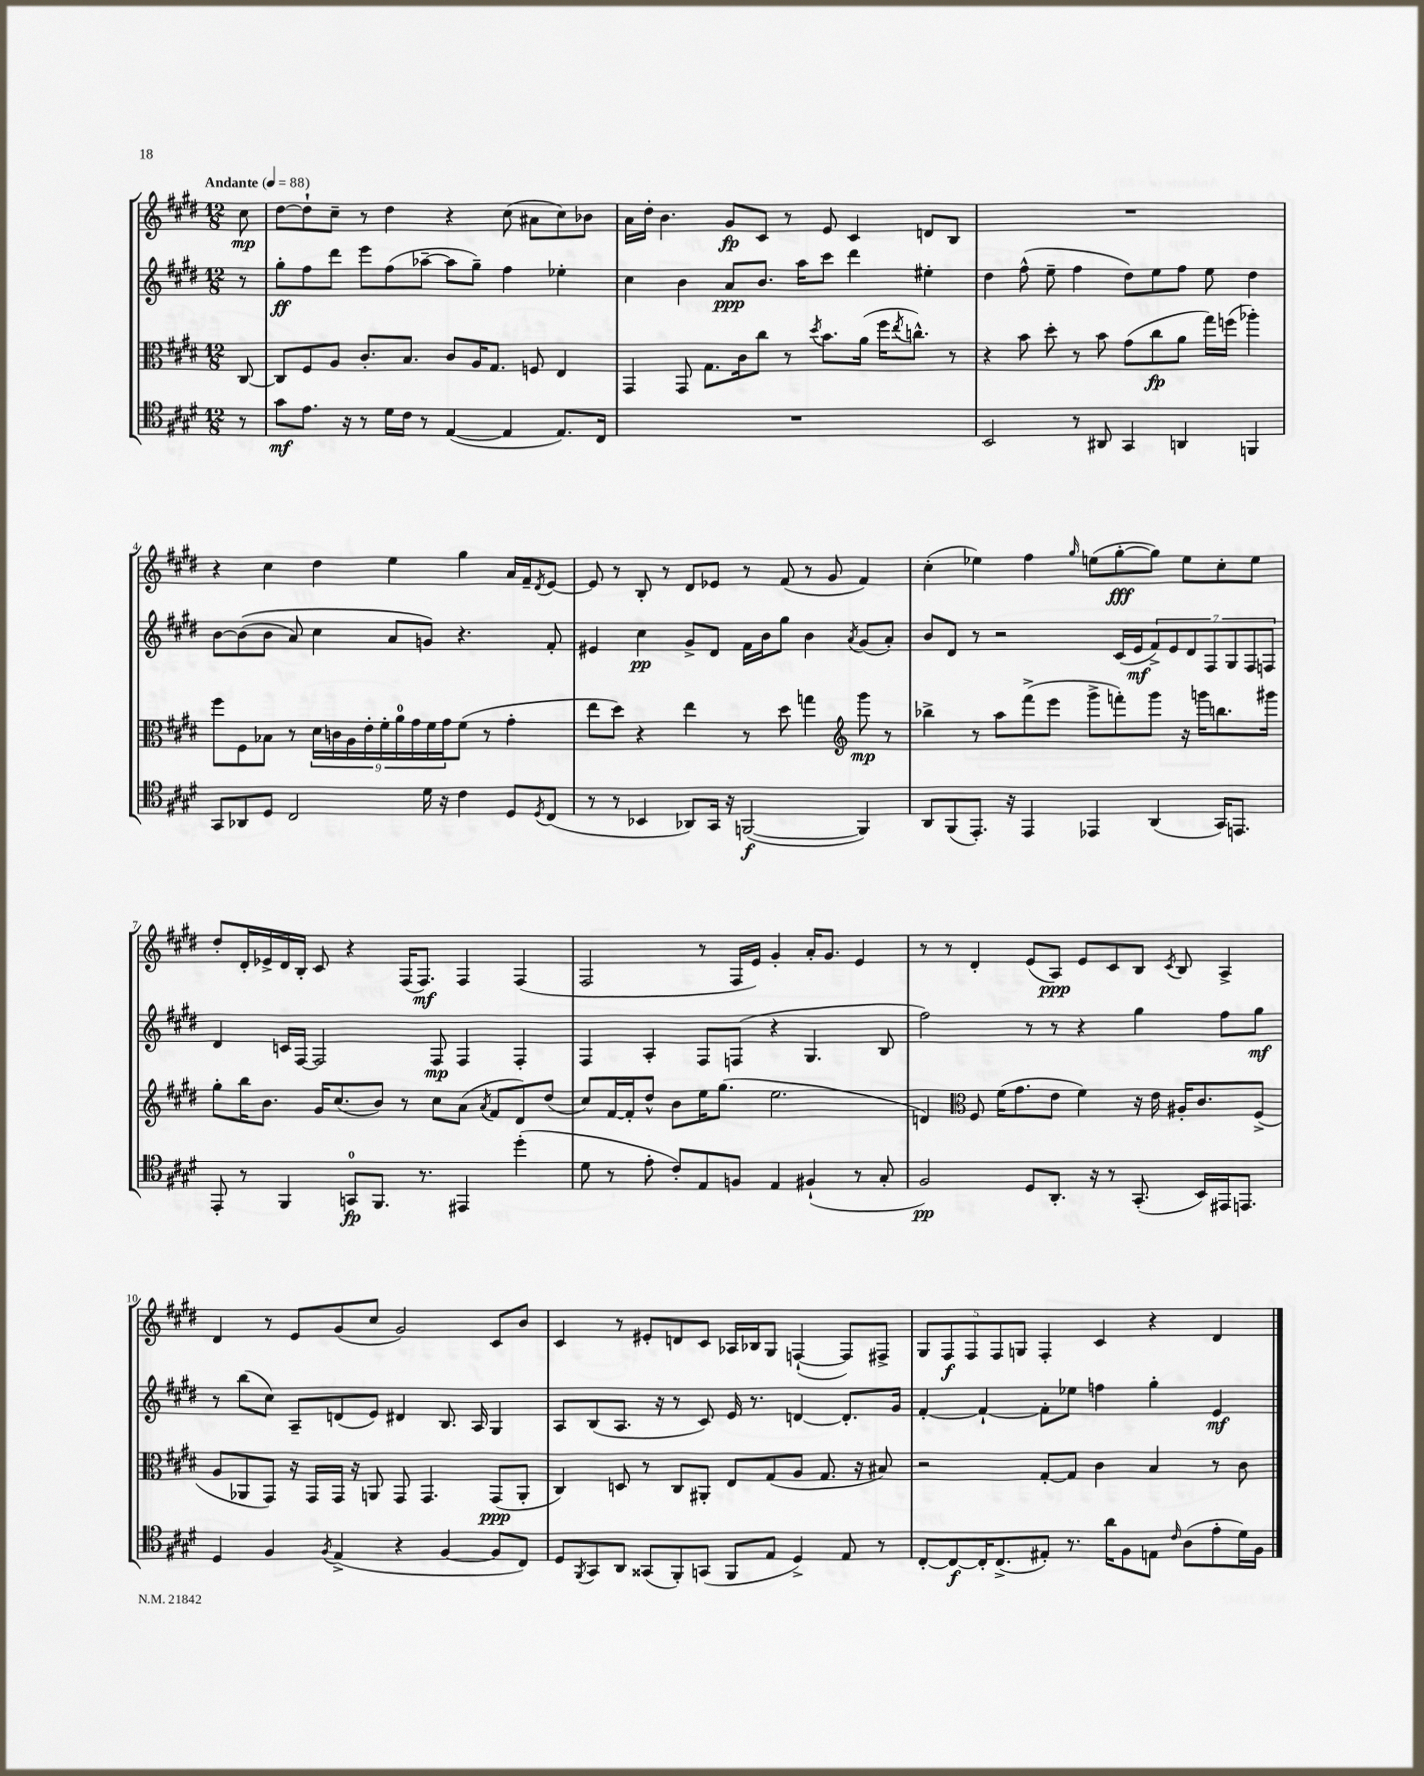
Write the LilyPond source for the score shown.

<<
\new StaffGroup <<
\new Staff = "s0" {
    \clef treble \key e \major \numericTimeSignature \time 12/8 \partial 8 \tempo "Andante" 4 = 88
    cis''8\mp |
    dis''8~ dis''8-! cis''8-- r8 dis''4 r4 cis''8( ais'8 cis''8) bes'8 |
    a'16 dis''16-. b'4. gis'8\fp cis'8 r8 e'8 cis'4 d'8 b8 |
    R1. |
    r4 cis''4 dis''4 e''4 gis''4 a'16 fis'16-- \acciaccatura { dis'8 } e'8~ |
    e'8 r8 b8-. r8 dis'8 ees'8 r8 fis'8( r8 gis'8 fis'4) |
    cis''4-.( ees''4) fis''4 \grace { gis''16 } e''8( gis''8~-.\fff gis''8) e''8 cis''8-. e''8 |
    dis''8-. dis'16-. ees'16-> dis'16 b16-. cis'8 r4 fis16( fis8.\mf) fis4 fis4( |
    fis2 r8 fis16 e'16) gis'4-. a'16-. gis'8. e'4 |
    r8 r8 dis'4-. e'8( a8\ppp) e'8 cis'8 b8 \acciaccatura { cis'8 } b8 a4-> |
    dis'4 r8 e'8 gis'8( cis''8 gis'2) cis'8 b'8 |
    cis'4 r8 eis'8-. d'8 cis'8 aes16 bes16 gis8 f4~-!( f8) fis8-> |
    \tuplet 5/4 { gis8 fis8\f fis8 fis8 g8 } fis4-. cis'4 r4 dis'4 \bar "|." |
}
\new Staff = "s1" {
    \clef treble \key e \major \numericTimeSignature \time 12/8 \partial 8
    r8 |
    gis''8-.\ff fis''8 dis'''8 e'''8 fis''8( aes''8~-- aes''8 gis''8--) fis''4 ees''4-. |
    cis''4 b'4 a'8\ppp b'8. a''16 cis'''8 dis'''4 eis''4-. |
    dis''4 fis''8-^( e''8-- fis''4 dis''8) e''8 fis''8 e''8 dis''4 |
    b'8~ b'8(\( b'8 a'8) cis''4 a'8 g'8\) r4. fis'8-. |
    eis'4 cis''4\pp gis'8-> dis'8 fis'16 b'16 gis''8 b'4 \acciaccatura { a'8 } gis'8( a'8-.) |
    b'8 dis'8 r8 r2 cis'16( e'16\mf \tuplet 7/4 { fis'8->) e'8 dis'8 fis8 gis8 fis8 f8 } |
    dis'4 c'16 fis16~ fis2 fis8\mp fis4 fis4-. |
    fis4 a4-. fis8 f8( r4 gis4. b8 |
    fis''2) r8 r8 r4 gis''4 fis''8 gis''8\mf |
    r8 b''8( cis''8) a8-- d'8( e'8) dis'4 b8. a16 gis4 |
    a8 b8( a8. r16 r8 cis'8) e'16 r8. d'4~ d'8.-. gis'16 |
    fis'4~-. fis'4~-! fis'8-. ees''8 f''4 gis''4-. e'4\mf \bar "|." |
}
\new Staff = "s2" {
    \clef alto \key e \major \numericTimeSignature \time 12/8 \partial 8
    cis8~ |
    cis8 fis8 a8 cis'8.-. b8. cis'8 a16 gis8. f8 e4 |
    gis,4 gis,8 gis8. cis'16 cis''8 r8 \acciaccatura { dis''8 } b'8. a'16( fis''16 \acciaccatura { e''8 } c''8.-^) r8 |
    r4 b'8 dis''8-. r8 b'8 gis'8( cis''8\fp a'8 gis''16) f''16( aes''4-.) |
    fis''8 fis8 bes8 r8 \tuplet 9/8 { dis'16 c'16 a16 e'16-. fis'16-. a'16-0 gis'16 fis'16 gis'16 } fis'8( r8 gis'4-. |
    e''8 dis''8) r4 e''4 r8 dis''8 g''4 \clef treble gis'''8\mp r8 |
    bes''4-> r8 a''8 fis'''8->( e'''8 gis'''8-> f'''8-.) gis'''8 r16 g'''16 b''8. gis'''16 |
    gis''8-. b''16 b'8. gis'16 cis''8.( b'8) r8 cis''8 a'8( \acciaccatura { a'8 } fis'8 dis'8) dis''8( |
    cis''8) fis'16~ fis'16-. dis''8-^ b'8 e''16 gis''8.( e''2. |
    d'4) \clef alto fis8 fis'16( gis'8. e'8 fis'4) r16 e'16 ais16-. cis'8. fis8->( |
    a8 aes,8 gis,8) r16 gis,16 gis,16 r16 a,8 gis,8 gis,4. gis,8\ppp( a,8-. |
    cis4) d8 r8 cis8 ais,8-. e8 gis8( a8 gis8. r16 bis8) |
    r2 gis8~-. gis8 cis'4 b4 r8 cis'8 \bar "|." |
}
\new Staff = "s3" {
    \clef tenor \key e \major \numericTimeSignature \time 12/8 \partial 8
    r8 |
    gis'8\mf e'8. r16 r8 dis'16 cis'16 r8 e4~( e4 e8.) cis16 |
    R1. |
    b,2 r8 ais,8 gis,4 a,4 f,4 |
    gis,8 aes,8 dis8 cis2 dis'16 r16 cis'4 dis8 \acciaccatura { dis8 } cis8( |
    r8 r8 bes,4 aes,8) gis,16 r16 f,2~\f( f,4) |
    a,8 fis,8( e,8.-.) r16 e,4 ees,4 a,4( gis,16) e,8. |
    e,8-. r8 fis,4 g,8-0\fp fis,8. r8. eis,4 dis''4-.( |
    dis'8 r8 e'8-. cis'8-.) e8 f8 e4 fis4-!( r8 gis8-. |
    fis2\pp) dis8 a,8.-. r16 r8 gis,8.-.( b,16) eis,16 e,8. |
    dis4 fis4 \acciaccatura { fis8 } e4->( r4 fis4~ fis8 cis8) |
    dis8 \acciaccatura { fis,8 } gis,8 a,8 gisis,8( fis,8-.) g,8( fis,8 e8 dis4->) e8 r8 |
    cis8~-. cis8~\f cis16-. cis8.->( eis8-.) r8. a'16 fis8 e8 \grace { cis'16 } a8( e'8-. dis'16) fis16 \bar "|." |
}
>>
>>
